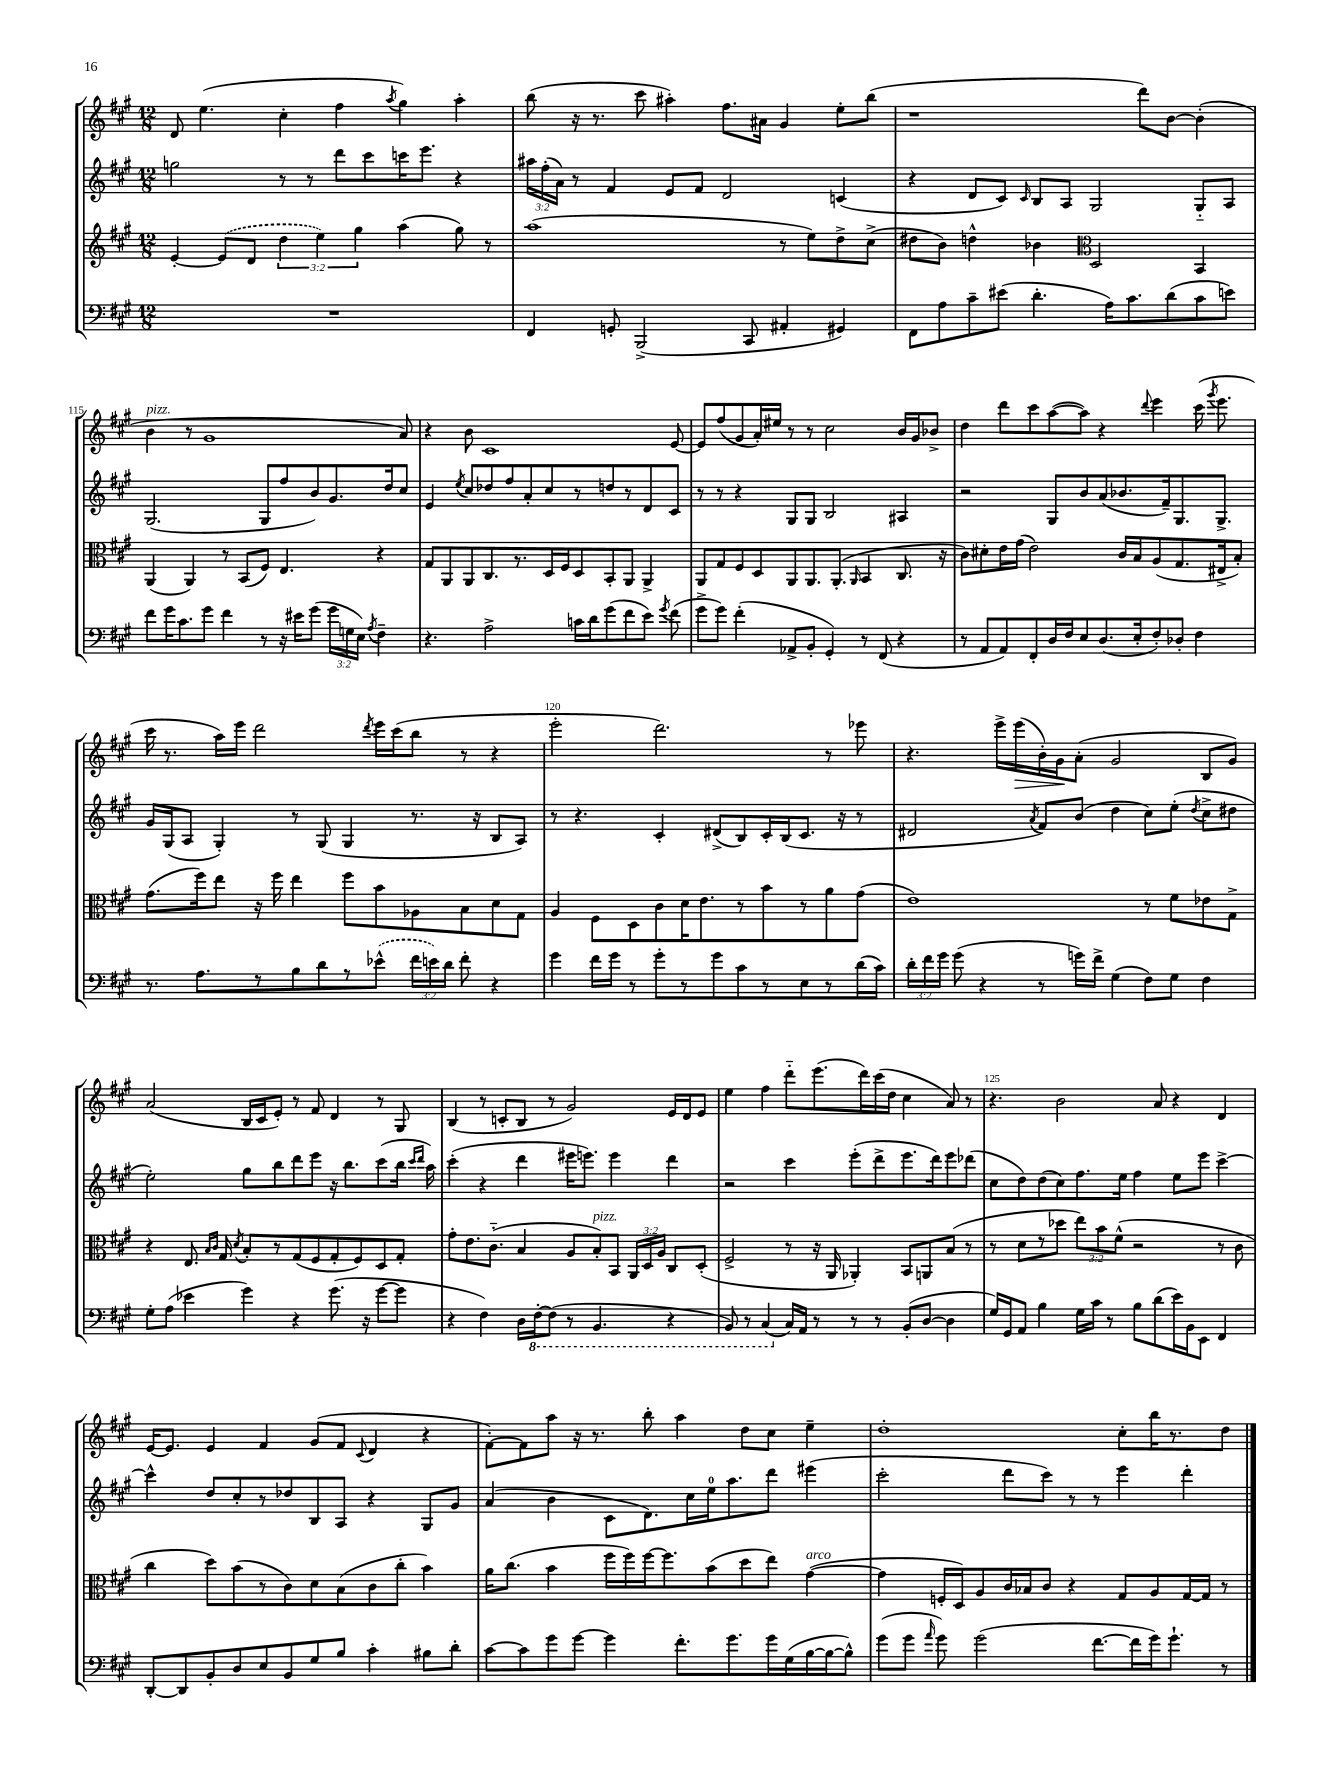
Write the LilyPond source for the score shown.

<<
\new StaffGroup <<
\new Staff = "s0" {
    \clef treble \key a \major \numericTimeSignature \time 12/8
    \autoBeamOff d'8 e''4.( cis''4-. fis''4 \acciaccatura { a''8 } gis''4) a''4-. |
    b''8( r16 r8. cis'''8 ais''4-.) fis''8.[ ais'16] gis'4 e''8[-. b''8]( |
    r1 d'''8[) b'8]~ b'4-.( |
    b'4^\markup { \italic "pizz." } r8 gis'1 a'8) |
    r4 b'8 cis'1 e'8~ |
    e'8[ fis''8( gis'8 a'16-.) eis''16] r8 r8 cis''2 b'16[ gis'16 bes'8]-> |
    d''4 d'''8[ cis'''8 a''8~( a''8]) r4 \appoggiatura { d'''8 } e'''4 cis'''16( \acciaccatura { gis'''8 } e'''8. |
    cis'''16 r8. a''16[) e'''16] d'''2 \acciaccatura { d'''8 } e'''16[ cis'''16( b''8] r8 r4 |
    e'''2-. d'''2.) r8 ees'''8 |
    r4. e'''16[-> e'''16\>( b'16-.) gis'16\! a'8]-.( gis'2 b8[ gis'8]) |
    a'2( b16[ cis'16 e'8]-.) r8 fis'8 d'4 r8 gis8 |
    b4( r8 c'8[-. b8] r8 gis'2) e'16[ d'16 e'8] |
    e''4 fis''4 d'''8[-_ e'''8.( d'''16) cis'''16( d''16] cis''4 a'8) r8 |
    r4. b'2 a'8 r4 d'4 |
    e'16[~ e'8.] e'4 fis'4 gis'8[( fis'8] \appoggiatura { cis'8 } d'4 r4 |
    fis'8[~-.) fis'8 a''8] r16 r8. b''8-. a''4 d''8[ cis''8] e''4-- |
    d''1-. cis''8[-. b''16 r8. d''8] \bar "|." |
}
\new Staff = "s1" {
    \clef treble \key a \major \numericTimeSignature \time 12/8 \override Staff.TupletNumber.text = #tuplet-number::calc-fraction-text
    \autoBeamOff g''2 r8 r8 d'''8[ cis'''8 c'''16 e'''8.] r4 |
    \tuplet 3/2 { ais''16[ fis''16-.( a'16]) } r8 fis'4 e'8[ fis'8] d'2 c'4( |
    r4 d'8[ cis'8]) \grace { cis'16 } b8[ a8] gis2 gis8[-_ a8] |
    gis2.( gis8[ fis''8 b'8) gis'8. d''16 cis''8] |
    e'4 \acciaccatura { e''8 } cis''8[ des''8 fis''8 a'8-. cis''8 r8 d''8 r8 d'8 cis'8] |
    r8 r8 r4 gis8[ gis8] b2 ais4 |
    r2 gis8[ b'8 a'8( bes'8. fis'16--) gis8. gis8.]-> |
    gis'16[ gis16( a8] gis4-.) r8 gis8( gis4 r8. r16 b8[ a8]) |
    r8 r4. cis'4-. dis'8[->( b8) cis'16-. b16( cis'8.] r16 r8 |
    dis'2 \acciaccatura { a'8 } fis'8[) b'8]( d''4 cis''8[) e''8]-.( \acciaccatura { d''8 } cis''8[-> dis''8] |
    e''2-.) gis''8[ b''8 d'''8 e'''8] r16 b''8.[ cis'''8( b''16] \grace { cis'''16[ d'''16] } a''16) |
    cis'''4-.( r4 d'''4 eis'''16[ e'''8.]) e'''4 d'''4 |
    r2 cis'''4 e'''8[-.( d'''8-> e'''8. d'''16) e'''8 des'''8]( |
    cis''8[ d''8) d''8( cis''8) fis''8. e''16] fis''4 e''8[ e'''8] cis'''4~-> |
    cis'''4-^ d''8[ cis''8-. r8 des''8 b8 a8] r4 gis8[ gis'8] |
    a'4( b'4 cis'8[ d'8.) cis''16 e''16-0 a''8. d'''8] eis'''4( |
    cis'''2-. d'''8[ cis'''8]) r8 r8 e'''4 d'''4-. \bar "|." |
}
\new Staff = "s2" {
    \clef treble \key a \major \numericTimeSignature \time 12/8 \override Staff.TupletNumber.text = #tuplet-number::calc-fraction-text
    \autoBeamOff e'4~-. \once \slurDashed e'8[( d'8] \tuplet 3/2 { d''4 e''4) gis''4 } a''4( gis''8) r8 |
    a''1( r8 e''8[) d''8-> cis''8]->( |
    dis''8[ b'8]) d''4-^ bes'4 \clef alto d2 b,4 |
    a,4( a,4) r8 b,8[( fis8]) e4. r4 |
    gis8[ a,8 a,8 cis8. r8. d16 fis16 d8 b,8-. a,8] a,4-> |
    a,8[ gis8 fis8 d8 a,8 a,8. a,8.]-.( \grace { a,16 } b,4 cis8. r16 |
    cis'8[) dis'8-. e'16 gis'16]( e'2) cis'16[ b16 a8( gis8. eis16-> b8]-.) |
    gis'8.[( fis''16) e''8] r16 fis''16 e''4 fis''8[ b'8 aes8 b8 d'8 gis8] |
    a4 fis8[ d8 cis'8 d'16 e'8. r8 b'8 r8 a'8 gis'8]( |
    e'1) r8 fis'8[ ees'8 gis8]-> |
    r4 e8. \grace { b16[ cis'16] } gis16 \acciaccatura { d'8 } b8[-. r8 gis8( fis8 gis8-. fis8) d8 gis8]-. |
    gis'8[-. e'8. cis'8.]-_( b4 a8[ b8-.^\markup { \italic "pizz." }) b,8] \tuplet 3/2 { a,16[ d16 a16] } cis8[ d8]-.( |
    fis2-> r8 r16 a,16 aes,4-.) b,8[ a,8 b8]( r8 |
    r8 d'8[ r8 des''8] \tuplet 3/2 { e''8[) b'8 fis'8]-^( } r2 r8 cis'8 |
    cis''4 d''8[) b'8( r8 cis'8) d'8 b8( cis'8 cis''8]-. b'4) |
    a'16[ cis''8.]( b'4 fis''16[ fis''16) fis''16~ fis''8. b'8( d''8 e''8]) gis'4~^\markup { \italic "arco" }( |
    gis'4 f16[-. d16) a8 cis'16 bes16 cis'8] r4 gis8[ a8 gis16~ gis16] r8 \bar "|." |
}
\new Staff = "s3" {
    \clef bass \key a \major \numericTimeSignature \time 12/8 \override Staff.TupletNumber.text = #tuplet-number::calc-fraction-text
    \autoBeamOff R1. |
    fis,4 g,8-. b,,2->( cis,8 ais,4-. gis,4) |
    fis,8[ a8 cis'8-- eis'8]( d'4.-. a16[) cis'8. d'8( cis'8 e'8]) |
    fis'8[ gis'16 cis'8. gis'8] fis'4 r8 r16 eis'16[ gis'8]( \tuplet 3/2 { gis'16[ g16 e16]) } \acciaccatura { a8 } fis4-- |
    r4. a2-> c'16[ d'16 gis'8( fis'8 e'8]) \acciaccatura { gis'8 } fis'8( |
    gis'8[-> gis'8]) fis'4-.( aes,8[-> b,8]-. gis,4-.) r8 fis,8( r4 |
    r8 a,8[ a,8) fis,8-. d16 fis16 e8 d8.( e16-. fis8-.) des8]-. fis4 |
    r8. a8.[ r8 b8 d'8 r8 \once \slurDashed ees'8]-^( \tuplet 3/2 { fis'16[ e'16) d'16] } fis'8-. r4 |
    gis'4 fis'16[ gis'16] r8 gis'8[-. r8 gis'8 cis'8 r8 e8 r8 d'16( cis'16]) |
    \tuplet 3/2 { d'16[-. fis'16 gis'16] } gis'8( r4 r8 g'16[) fis'16]-> gis4( fis8[) gis8] fis4 |
    gis8[-. a8]( ees'4 gis'4) r4 gis'8.( r16 gis'8[~ gis'8] |
    r4 fis4) d16[ \ottava #-1 fis,16~-. fis,8]( r8 b,,4. r4 |
    b,,8) r8 cis,4( \ottava #0 cis16[) a,16] r8 r8 r8 b,8[-.( d8]~ d4 |
    gis16[) gis,16 a,8] b4 gis16[ cis'16] r8 b8[ d'8( e'16) b,16 e,8] fis,4 |
    d,8[~-. d,8 b,8-. d8 e8 b,8 gis8 b8] cis'4-. bis8[ d'8]-. |
    cis'8[~ cis'8 gis'8 gis'8]~ gis'4 fis'8.[-. gis'8. gis'16 gis16( b16~ b16~ b8]-^) |
    gis'8[( gis'8] \grace { a'16 } gis'8) gis'2( fis'8.[~ fis'16 gis'16) gis'8.]-! r8 \bar "|." |
}
>>
>>
\layout { \context { \Score currentBarNumber = #112 \override BarNumber.break-visibility = ##(#f #t #t) barNumberVisibility = #(every-nth-bar-number-visible 5) } }
